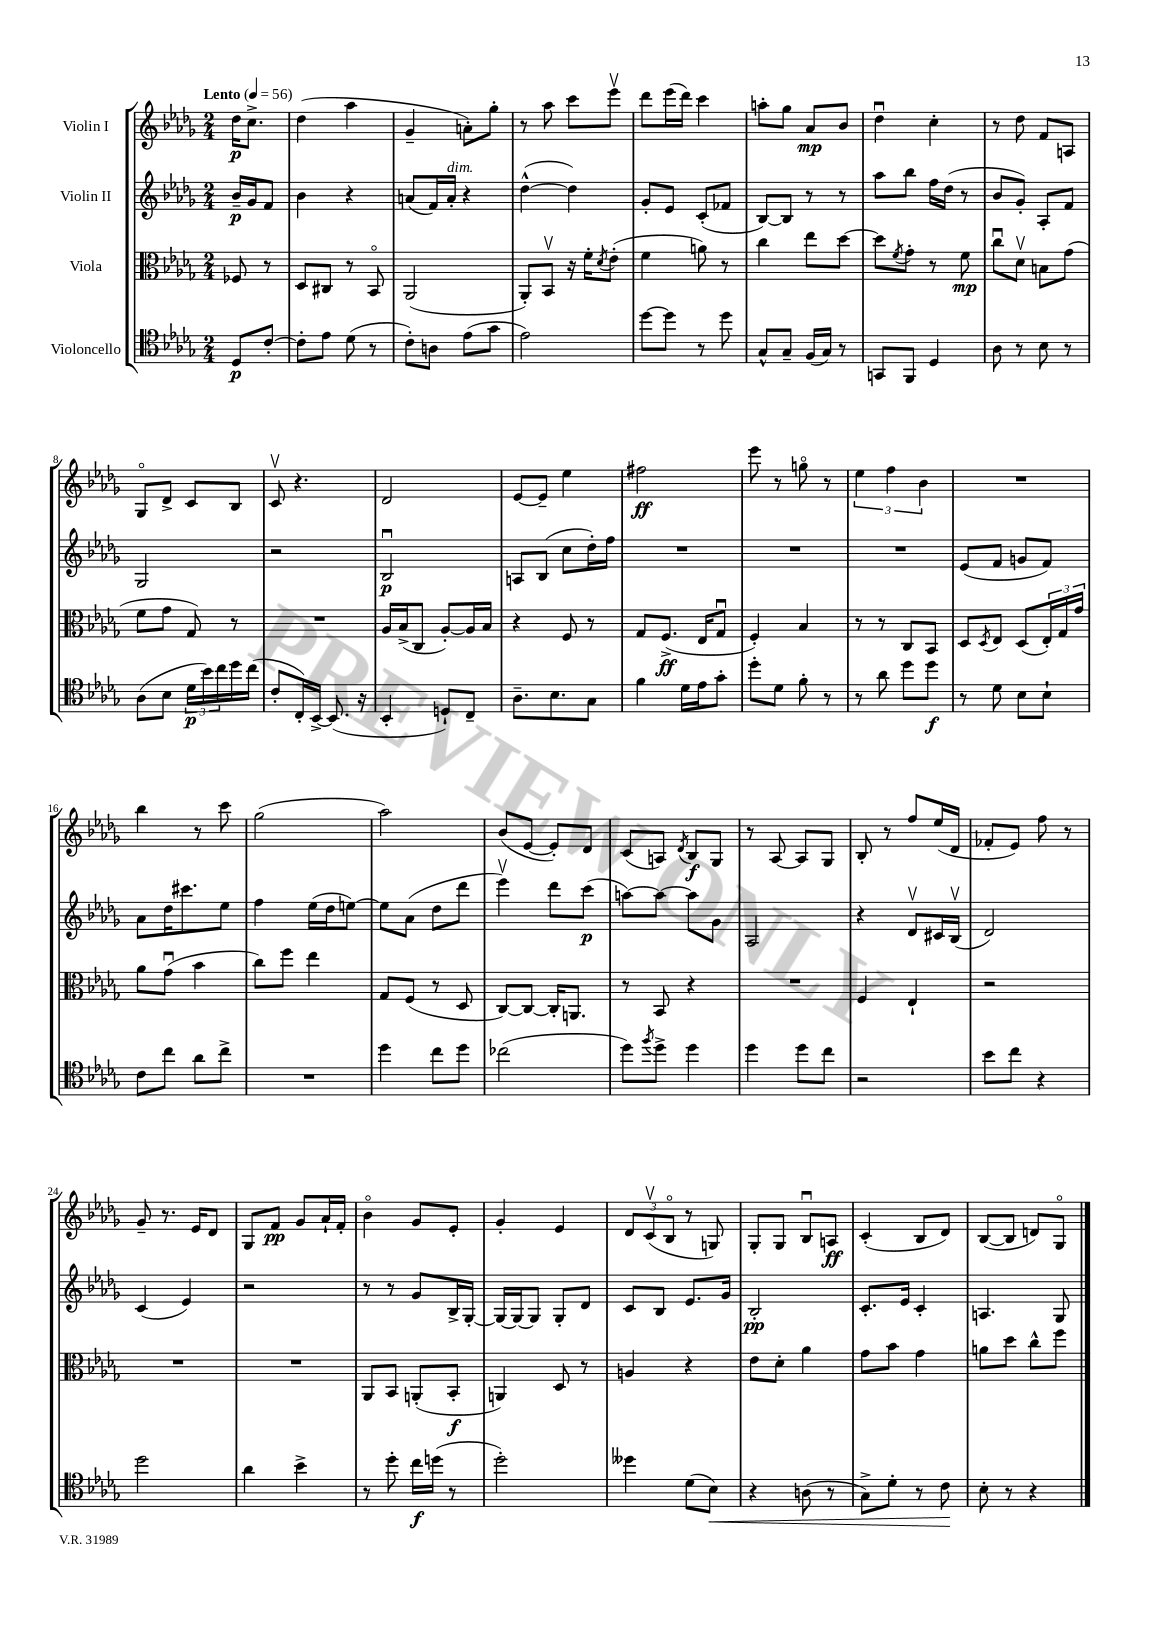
<<
\new StaffGroup <<
\new Staff = "s0" \with { instrumentName = "Violin I" } {
    \clef treble \key des \major \numericTimeSignature \time 2/4 \partial 4 \tempo "Lento" 4 = 56
    des''16\p c''8.-> |
    des''4( aes''4 |
    ges'4-- a'8-.) ges''8-. |
    r8 aes''8 c'''8 ees'''8\upbow |
    des'''8 ees'''16( des'''16) c'''4 |
    a''8-. ges''8 aes'8\mp bes'8 |
    des''4\downbow c''4-. |
    r8 des''8 f'8 a8 |
    ges8\flageolet des'8-> c'8 bes8 |
    c'8\upbow r4. |
    des'2 |
    ees'8~ ees'8-- ees''4 |
    fis''2\ff |
    ees'''8 r8 g''8\flageolet r8 |
    \tuplet 3/2 { ees''4 f''4 bes'4 } |
    R2 |
    bes''4 r8 c'''8 |
    ges''2( |
    aes''2) |
    bes'8( ees'8~ ees'8-.) des'8 |
    c'8( a8) \acciaccatura { des'8 } bes8\f ges8 |
    r8 aes8~ aes8 ges8 |
    bes8-. r8 f''8 ees''16( des'16 |
    fes'8-. ees'8) f''8 r8 |
    ges'8-- r8. ees'16 des'8 |
    ges8 f'8\pp ges'8 aes'16-! f'16-. |
    bes'4\flageolet ges'8 ees'8-. |
    ges'4-. ees'4 |
    \tuplet 3/2 { des'8 c'8\upbow( bes8\flageolet } r8 g8) |
    ges8-. ges8 bes8\downbow a8\ff |
    c'4-.( bes8 des'8) |
    bes8~( bes8 d'8) ges8\flageolet \bar "|." |
}
\new Staff = "s1" \with { instrumentName = "Violin II" } {
    \clef treble \key des \major \numericTimeSignature \time 2/4 \partial 4
    bes'16--\p ges'16 f'8 |
    bes'4 r4 |
    a'8( f'16) a'16-.^\markup { \italic "dim." } r4 |
    des''4~-^( des''4) |
    ges'8-. ees'8 c'8-.( fes'8 |
    bes8~) bes8 r8 r8 |
    aes''8 bes''8 f''16 des''16( r8 |
    bes'8 ges'8-.) aes8-. f'8 |
    ges2 |
    r2 |
    bes2\downbow\p |
    a8 bes8( c''8 des''16-.) f''16 |
    R2 |
    R2 |
    R2 |
    ees'8( f'8 g'8 f'8) |
    aes'8 des''16 cis'''8. ees''8 |
    f''4 ees''16( des''16 e''8~) |
    e''8 aes'8( des''8 des'''8 |
    ees'''4\upbow) des'''8 c'''8\p( |
    a''8~) a''8~ a''8 ges'8 |
    aes2 |
    r4 des'8\upbow cis'16 bes16\upbow( |
    des'2) |
    c'4( ees'4) |
    r2 |
    r8 r8 ges'8 bes16-> ges16~-. |
    ges16~ ges16~ ges8 ges8-. des'8 |
    c'8 bes8 ees'8. ges'16 |
    bes2-.\pp |
    c'8.-. ees'16 c'4-. |
    a4. ges8 \bar "|." |
}
\new Staff = "s2" \with { instrumentName = "Viola" } {
    \clef alto \key des \major \numericTimeSignature \time 2/4 \partial 4
    fes8 r8 |
    des8 cis8 r8 bes,8\flageolet |
    aes,2( |
    aes,8-.) bes,8\upbow r16 f'16-. \acciaccatura { des'8 } ees'8-.( |
    f'4 a'8) r8 |
    c''4 ees''8 des''8~ |
    des''8 \acciaccatura { f'8 } ges'8-. r8 f'8\mp |
    c''8\downbow des'8\upbow b8 ges'8( |
    f'8 ges'8 ges8) r8 |
    R2 |
    aes16 bes16->( c8 aes8~-.) aes16 bes16 |
    r4 f8 r8 |
    ges8 f8.->\ff( ees16 ges8\downbow |
    f4-.) bes4 |
    r8 r8 c8 bes,8 |
    des8 \acciaccatura { des8 } ees8 des8( \tuplet 3/2 { ees16-.) ges16 ges'16 } |
    aes'8 ges'8\downbow( bes'4 |
    c''8) f''8 ees''4 |
    ges8 f8( r8 des8 |
    c8~) c8~ c16-. a,8. |
    r8 bes,8 r4 |
    R2 |
    f4 ees4-! |
    r2 |
    R2 |
    R2 |
    aes,8 bes,8 a,8-.( bes,8-.\f |
    a,4) des8 r8 |
    a4 r4 |
    ees'8 des'8-. aes'4 |
    ges'8 bes'8 ges'4 |
    a'8 des''8 c''8-^ f''8 \bar "|." |
}
\new Staff = "s3" \with { instrumentName = "Violoncello" } {
    \clef tenor \key des \major \numericTimeSignature \time 2/4 \partial 4
    des8\p c'8~-. |
    c'8-. ees'8 des'8( r8 |
    c'8-.) a8 ees'8( ges'8 |
    ees'2) |
    des''8~ des''8 r8 des''8 |
    ges8-^ ges8-- f16( ges16) r8 |
    g,8 f,8 des4 |
    aes8 r8 bes8 r8 |
    aes8( bes8 \tuplet 3/2 { des'16\p bes'16) c''16 } des''16 c''16( |
    c'8-. c16-.) bes,16~-> bes,8.( r16 |
    bes,4-. d8-!) c8-- |
    aes8.-- bes8. ges8 |
    f'4 des'16 ees'16 ges'8-. |
    des''8-. des'8 f'8-. r8 |
    r8 aes'8 des''8 des''8\f |
    r8 des'8 bes8 bes8-! |
    c'8 c''8 aes'8 c''8-> |
    R2 |
    des''4 c''8 des''8 |
    ces''2( |
    des''8) \acciaccatura { f''8 } des''8-> des''4 |
    des''4 des''8 c''8 |
    r2 |
    bes'8 c''8 r4 |
    des''2 |
    aes'4 bes'4-> |
    r8 des''8-. c''16\f d''16( r8 |
    des''2-.) |
    deses''4 des'8( bes8\<) |
    r4 a8( r8 |
    ges8->) des'8-. r8 c'8\! |
    bes8-. r8 r4 \bar "|." |
}
>>
>>
